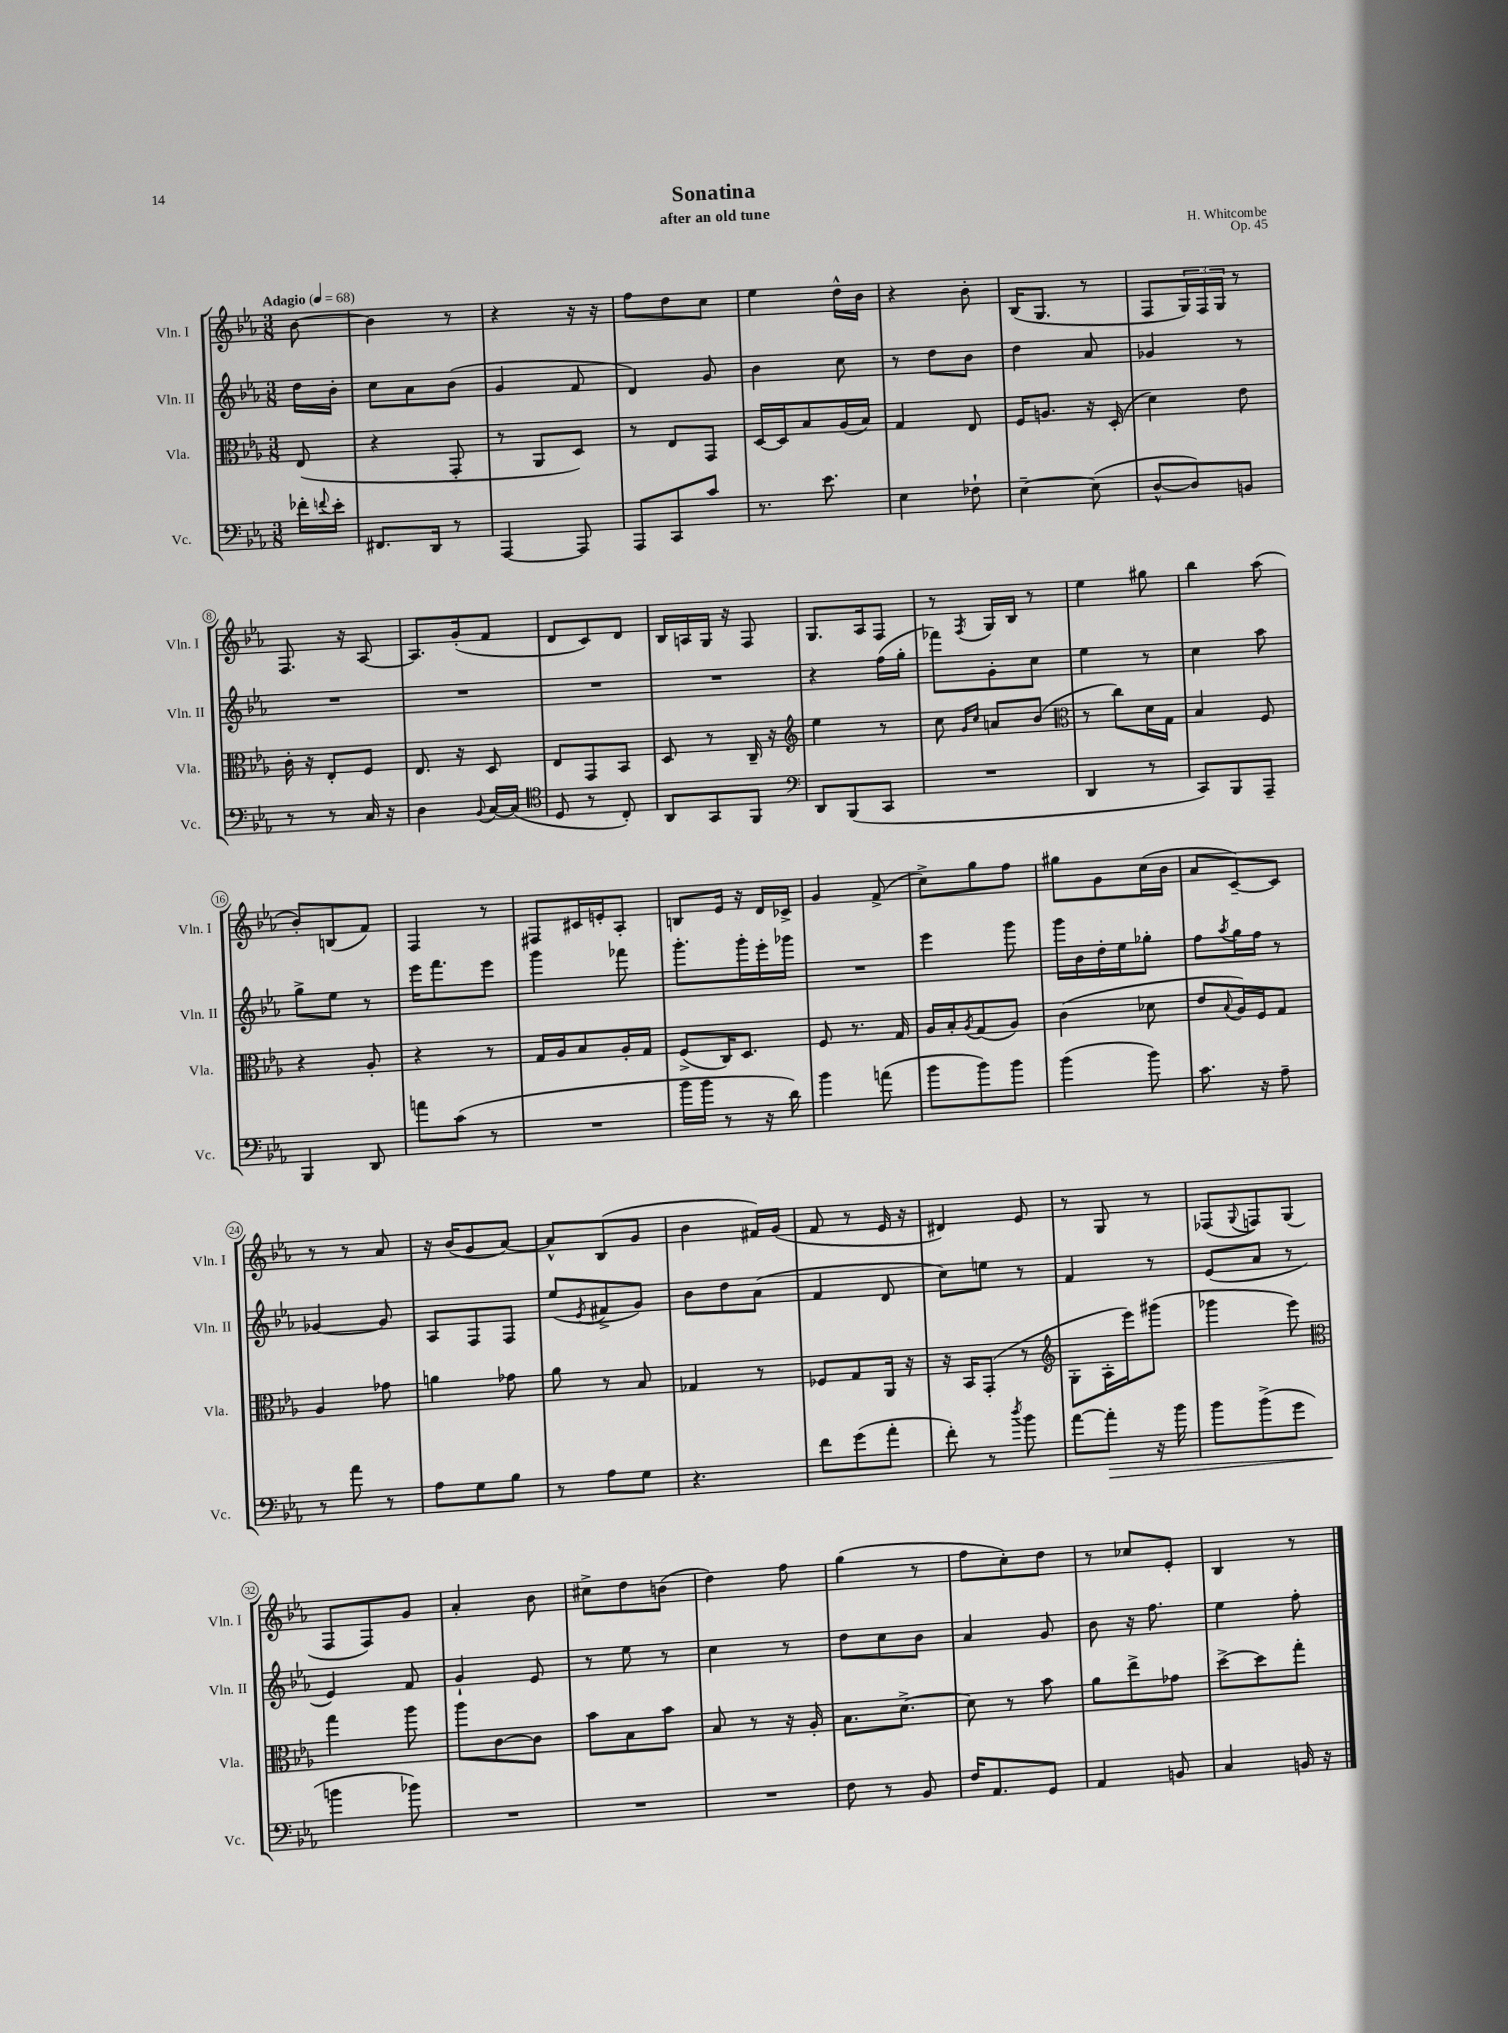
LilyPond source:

\header { title = "Sonatina" composer = "H. Whitcombe" subtitle = "after an old tune" opus = "Op. 45" }
<<
\new StaffGroup <<
\new Staff = "s0" \with { instrumentName = "Vln. I" shortInstrumentName = "Vln. I" } {
    \clef treble \key ees \major \numericTimeSignature \time 3/8 \partial 8 \tempo "Adagio" 4 = 68
    bes'8~ |
    bes'4 r8 |
    r4 r16 r16 |
    f''8 d''8 c''8 |
    ees''4 d''16-^ bes'16 |
    r4 bes'8-. |
    bes16( g8. r8 |
    f8 \tuplet 3/2 { g16) f16 g16 } r8 |
    f8. r16 aes8~ |
    aes8. g'16-.( f'8 |
    d'8 c'8) d'8 |
    bes16 a16 g16 r16 f8 |
    g8. aes16 f8 |
    r8 \acciaccatura { f8 } g16 bes16 r8 |
    ees''4 gis''8 |
    bes''4 aes''8( |
    bes'8-.) b8( f'8) |
    f4 r8 |
    fis8 cis'16 e'16-. aes8-. |
    b8 ees'16 r16 d'16 ces'16-> |
    g'4 f'8->( |
    c''8->) g''8 f''8 |
    gis''8 g'8 c''16( bes'16 |
    aes'8 c'8~--) c'8 |
    r8 r8 aes'8 |
    r16 bes'16( g'8 aes'8~) |
    aes'8-^ bes8( g'8 |
    bes'4 fis'16) g'16( |
    f'8 r8 ees'16 r16 |
    dis'4) ees'8 |
    r8 g8 r8 |
    fes8( \appoggiatura { g8 } f8) g8( |
    f8 f8) g'8 |
    aes'4-. bes'8 |
    cis''8-> d''8 b'8( |
    d''4) f''8 |
    g''4( r8 |
    f''8 c''8-.) d''8 |
    r8 ces''8 ees'8-. |
    bes4 r8 \bar "|." |
}
\new Staff = "s1" \with { instrumentName = "Vln. II" shortInstrumentName = "Vln. II" } {
    \clef treble \key ees \major \numericTimeSignature \time 3/8 \partial 8
    d''16 bes'16-. |
    c''8 aes'8 bes'8( |
    g'4 f'8 |
    d'4) g'8 |
    bes'4 c''8 |
    r8 d''8 bes'8 |
    d''4 aes'8 |
    ges'4 r8 |
    R4. |
    R4. |
    R4. |
    R4. |
    r4 f''16( g''16-. |
    fes'''8) g'8-. c''8 |
    ees''4 r8 |
    c''4 aes''8 |
    g''8-> ees''8 r8 |
    ees'''16 f'''8. ees'''8 |
    g'''4 fes'''8 |
    g'''8.-. g'''16-. ees'''16-. ges'''16 |
    R4. |
    ees'''4 g'''8 |
    g'''16 bes'16 d''16-. ees''16 ges''8-. |
    f''8 \acciaccatura { aes''8 } g''16 f''16 r8 |
    ges'4~ ges'8 |
    aes8 f8 f8 |
    ees''8( \acciaccatura { ees'8 } fis'8-> g'8) |
    bes'8 d''8 aes'8( |
    f'4 d'8 |
    c''8) e''8 r8 |
    f'4 r8 |
    ees'8( aes'8 r8 |
    ees'4) f'8 |
    g'4-! ees'8 |
    r8 ees''8 r8 |
    c''4 r8 |
    d''8 c''8 bes'8 |
    aes'4 g'8 |
    bes'8 r16 f''8. |
    ees''4 f''8-. \bar "|." |
}
\new Staff = "s2" \with { instrumentName = "Vla." shortInstrumentName = "Vla." } {
    \clef alto \key ees \major \numericTimeSignature \time 3/8 \partial 8
    ees8( |
    r4 g,8-. |
    r8 aes,8 d8) |
    r8 ees8 g,8 |
    d16~ d16 bes8 aes16( bes16) |
    g4 ees8 |
    f16 a8. r16 d16-.( |
    d'4) ees'8 |
    c'16-. r16 ees8-. f8 |
    ees8. r16 d8 |
    ees8 g,8 bes,8 |
    d8 r8 c16-- r16 |
    \clef treble ees''4 r8 |
    c''8 \grace { g'16 c''16 } a'8 bes'8( |
    \clef alto r8 c''8) d'16 g16 |
    bes4 f8 |
    r4 aes8-. |
    r4 r8 |
    g16 aes16 bes8 aes16-. g16 |
    f8->( c16) d8. |
    f8 r8. g16 |
    aes16 bes16-. \acciaccatura { aes8 } g8( aes8) |
    c'4( des'8 |
    ees'8 \appoggiatura { bes8 } aes16) f16 g8 |
    aes4 ges'8 |
    a'4 ges'8 |
    aes'8 r8 bes8 |
    ges4 r8 |
    fes8 g8 aes,16 r16 |
    r16 bes,16 g,8-.( r8 |
    \clef treble g8-. aes16-. ees'''16) gis'''8( |
    ges'''4 ees'''8) |
    \clef alto g''4 aes''8 |
    aes''8 c'8~ c'8 |
    bes'8 bes8 bes'8 |
    bes8 r8 r16 aes16-. |
    bes8. d'8.~-> |
    d'8 r8 bes'8 |
    aes'8 ees''8-> ges'8 |
    d''8~-> d''8 g''8-. \bar "|." |
}
\new Staff = "s3" \with { instrumentName = "Vc." shortInstrumentName = "Vc." } {
    \clef bass \key ees \major \numericTimeSignature \time 3/8 \partial 8
    fes'16-. \appoggiatura { f'8 } ees'16-. |
    fis,8. d,16 r8 |
    aes,,4~ aes,,8 |
    aes,,8 c,8 c'8 |
    r8. ees'8. |
    ees4 fes8-! |
    ees4~-- ees8( |
    d8~-^ d8) b,8 |
    r8 r8 c16 r16 |
    d4 \appoggiatura { bes,8 } c16~ c16( |
    \clef tenor d8 r8 c8-.) |
    aes,8 g,8 f,8 |
    \clef bass d,8 bes,,8( c,8 |
    R4. |
    d,4 r8 |
    c,8) bes,,8 aes,,8-- |
    bes,,4 d,8 |
    a'8 c'8( r8 |
    R4. |
    bes'16 bes'16 r8 r16 d'16) |
    bes'4 a'8( |
    bes'8 bes'8) bes'8 |
    bes'4( bes'8) |
    c'8. r16 aes8-- |
    r8 aes'8 r8 |
    aes8 g8 bes8 |
    r8 aes8 g8 |
    r4. |
    f'8 g'8( aes'8-. |
    f'8-.) r8 \acciaccatura { d''8 } bes'8 |
    aes'8~ aes'8-.\> r16 bes'16 |
    bes'8 bes'8->( g'8 |
    b'4\! bes'8) |
    R4. |
    R4. |
    R4. |
    f8 r8 bes,8 |
    f16 aes,8. g,8 |
    aes,4 b,8 |
    c4 b,16 r16 \bar "|." |
}
>>
>>
\layout { \context { \Score \override BarNumber.stencil = #(make-stencil-circler 0.1 0.3 ly:text-interface::print) } }
